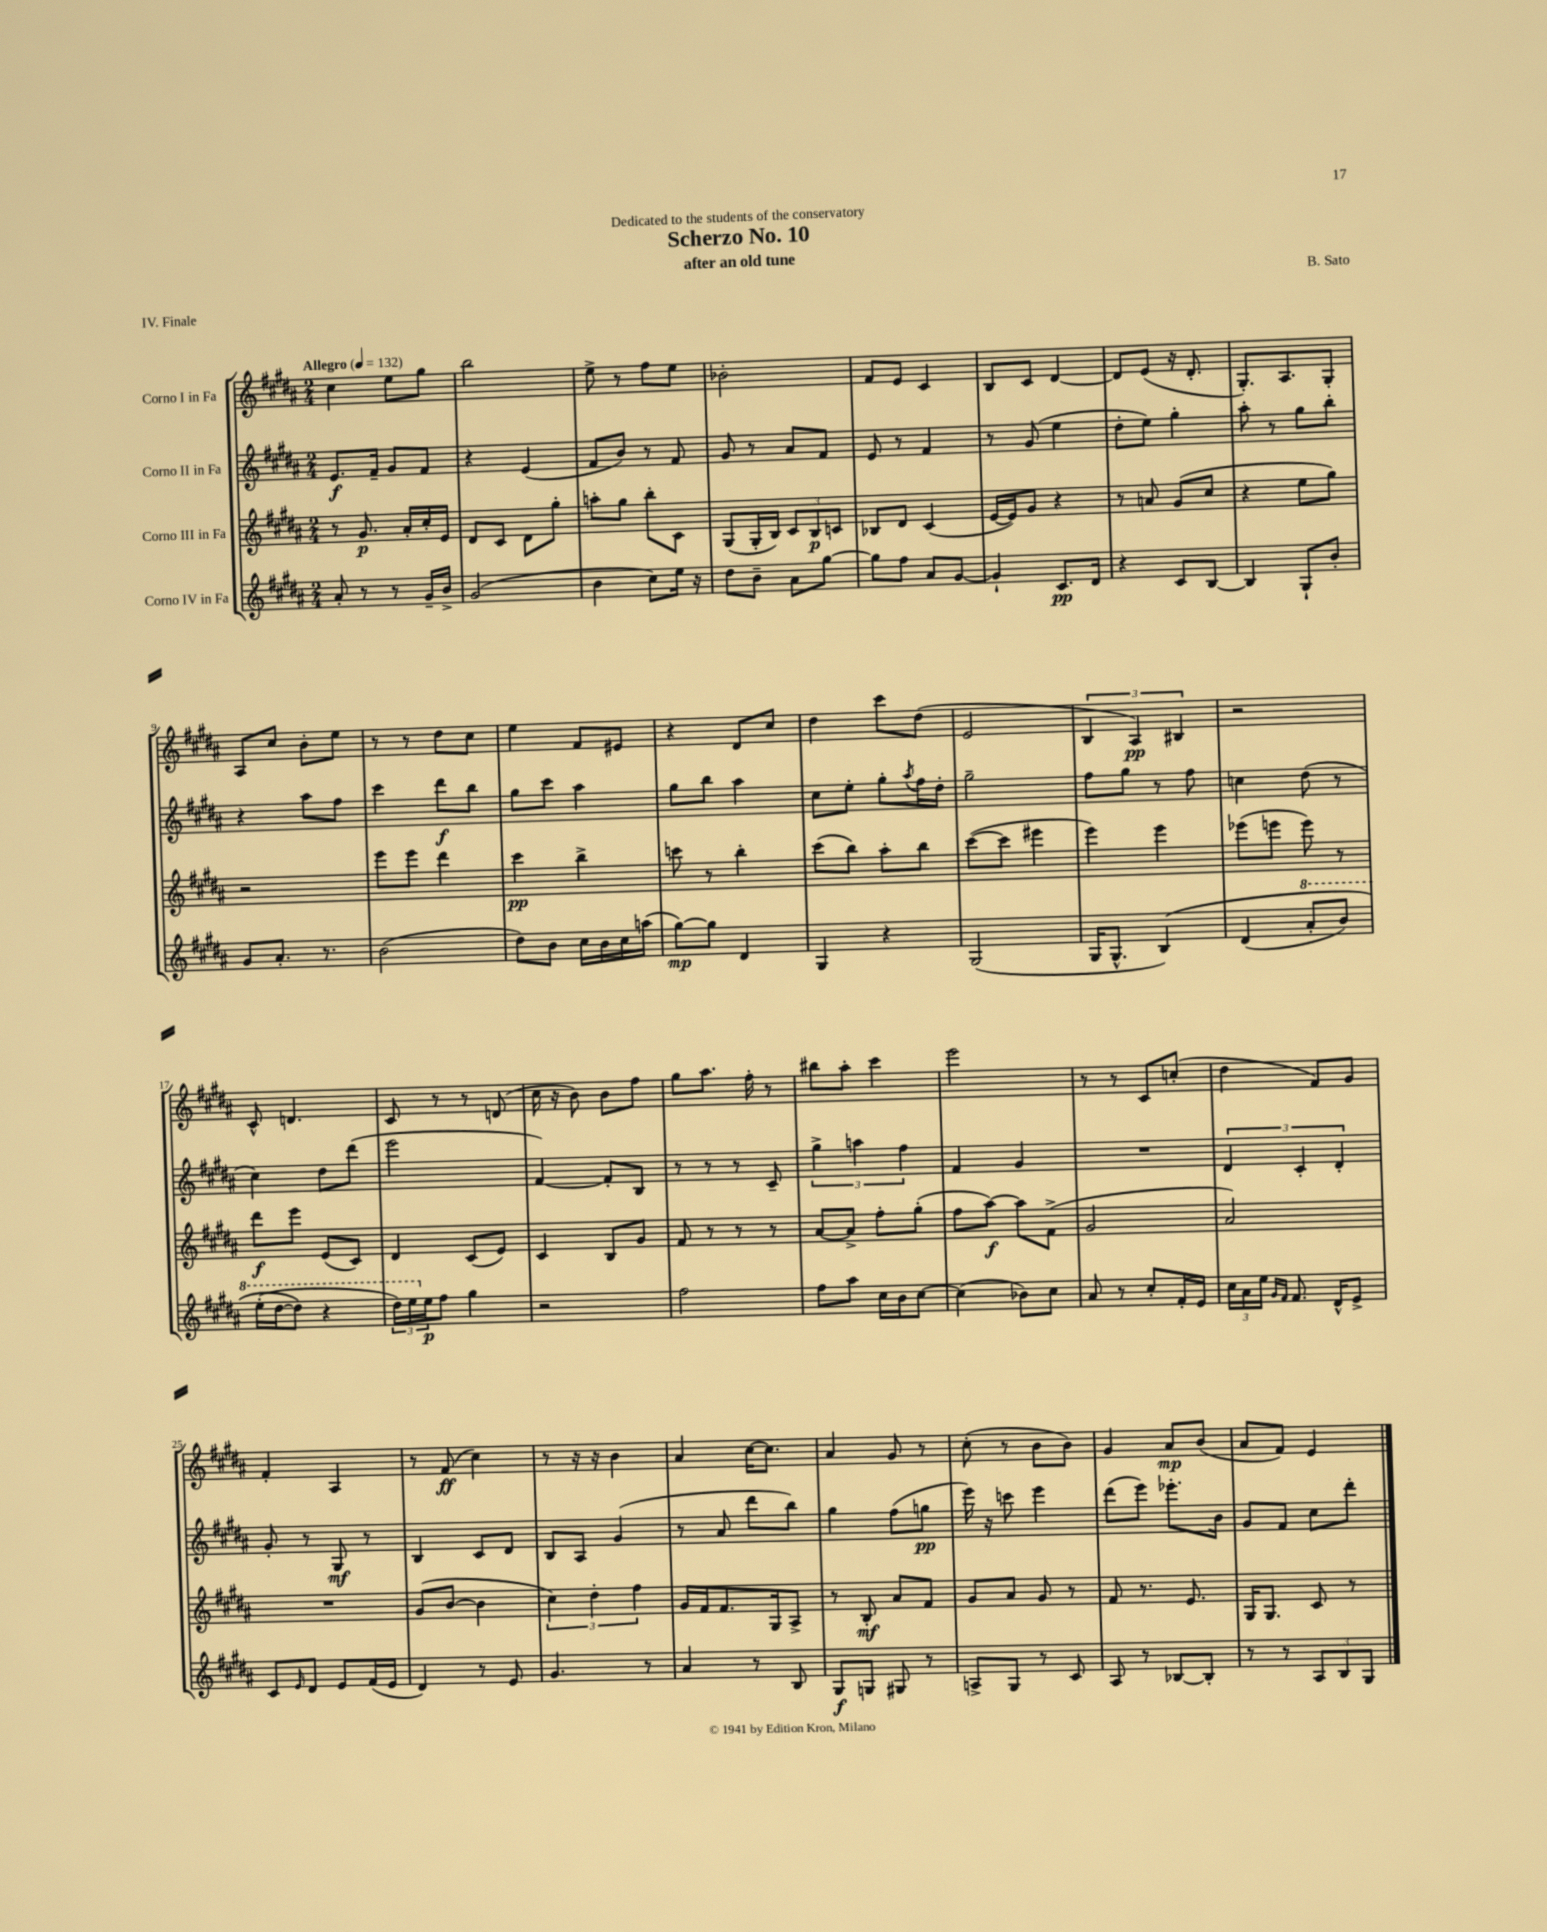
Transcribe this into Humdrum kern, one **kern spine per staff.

**kern	**kern	**kern	**kern
*staff4	*staff3	*staff2	*staff1
*clefG2	*clefG2	*clefG2	*clefG2
*k[f#c#g#d#a#]	*k[f#c#g#d#a#]	*k[f#c#g#d#a#]	*k[f#c#g#d#a#]
*M2/4	*M2/4	*M2/4	*M2/4
*MM132	*MM132	*MM132	*MM132
8a#'	8r	8.e	4cc#
8r	8.g#	.	.
.	.	16f#~	.
8r	.	8g#	8ee
.	16a#'	.	.
16g#~	16cc#'	8f#	8gg#
16b^	16e	.	.
=	=	=	=
(2g#	8d#	4r	2bb
.	8c#	.	.
.	8d#	(4e	.
.	8gg#'	.	.
=	=	=	=
4b	8aa'	8f#	8ee^
.	8gg#	8b)	8r
8cc#)	8bb'	8r	8ff#
16ee	8c#	8f#	8ee
16r	.	.	.
=	=	=	=
8dd#	(8G#	8g#	2b-'
8b~	16G#'	8r	.
.	16B)	.	.
8a#	12c#	8a#	.
.	12B	.	.
[8gg#	.	8f#	.
.	12c	.	.
=	=	=	=
8gg#]	8B-	8e	8f#
8ff#	8d#	8r	8e
8a#	(4c#	4f#	4c#
[8g#	.	.	.
=	=	=	=
4g#`]	[16e	8r	8B
.	16e])	.	.
.	8g#	(8g#	8c#
8.c#	4r	4ee	[4d#
16d#	.	.	.
=	=	=	=
4r	8r	8dd#'	8d#]
.	8a	8ee)	(8e
8c#	(8g#	4gg#'	16r
.	.	.	8.d#'
[8B	8cc#	.	.
=	=	=	=
4B]	4r	8aa#'	8.G#')
.	.	8r	.
.	.	.	8.A#
8G#`	8ee	8gg#	.
8b'	8gg#)	8bb'	8G#'
=	=	=	=
8g#	2r	4r	8A#
8.a#'	.	.	8cc#
.	.	8aa#	8b'
8.r	.	.	.
.	.	8ff#	8ee
=	=	=	=
(2b	8eee	4ccc#	8r
.	8eee	.	8r
.	4ddd#	8ddd#	8dd#
.	.	8bb	8cc#
=	=	=	=
8dd#)	4ccc#	8gg#	4ee
8b	.	8ccc#	.
16cc#	4bb^	4aa#	8f#
16b	.	.	.
16cc#	.	.	8e#
(16aa	.	.	.
=	=	=	=
[8gg#)	8ccc	8gg#	4r
8gg#]	8r	8bb	.
4d#	4bb'	4aa#	8d#
.	.	.	8cc#
=	=	=	=
4G#	(8ccc#	8cc#	4dd#
.	8bb)	8ee'	.
4r	8aa#'	8gg#'	8ccc#
.	.	8qaa#	.
.	8bb	16ff#	(8dd#
.	.	16dd#'	.
=	=	=	=
(2G#	([8ccc#	2gg#~	2e
.	8ccc#]	.	.
.	4eee#	.	.
=	=	=	=
16G#	4eee)	8ff#	6B
8.G#^^	.	.	.
.	.	8gg#	.
.	.	.	6A#)
&(4B)	4eee	8r	.
.	.	.	6B#
.	.	8ff#	.
=	=	=	=
(4d#	(8eee-	4cc	2r
.	8eee	.	.
8aa#'	8eee)	(8dd#	.
8bb)	8r	8r	.
=	=	=	=
(16eee'	8ddd#	4cc#)	8c#^^
[16ddd#	.	.	.
8ddd#]&)	8eee	.	4.d
4r	(8e	8dd#	.
.	8c#)	(8ddd#	.
=	=	=	=
24ddd#)	4d#	2eee	8c#
24eee	.	.	.
24ee	.	.	.
8ff#	.	.	8r
4gg#	(8c#	.	8r
.	8e)	.	(8d
=	=	=	=
2r	4c#	[4f#)	16cc#
.	.	.	16r
.	.	.	8b)
.	8B	8f#']	8b
.	8g#	8B	8ff#
=	=	=	=
2ff#	8f#	8r	8gg#
.	8r	8r	8.aa#
.	8r	8r	.
.	.	.	16ff#'
.	8r	8c#~	8r
=	=	=	=
8ff#	[8a#	6gg#^	8bb#
8aa#	8a#^]	.	8aa#'
.	.	6aa	.
16cc#	8ff#'	.	4ccc#
16b	.	.	.
.	.	6ff#	.
[8cc#	(8gg#'	.	.
=	=	=	=
(4cc#]	8ff#	4f#	2eee
.	[8aa#)	.	.
8b-)	8aa#]	4g#	.
8cc#	(8f#^	.	.
=	=	=	=
8a#	2g#	2r	8r
8r	.	.	8r
8cc#'	.	.	8c#
16f#'	.	.	(8cc'
16e	.	.	.
=	=	=	=
24cc#	2a#)	6d#	4dd#
24a#	.	.	.
24ee	.	.	.
16qqg#	.	.	.
16qqf#	.	.	.
8.f#	.	.	.
.	.	6c#'	.
.	.	.	8f#)
16d#^^	.	.	.
.	.	6d#'	.
8e^	.	.	8g#
=	=	=	=
8c#	2r	8g#'	4f#'
16qqe	.	.	.
8d#	.	8r	.
8e	.	8G#	4A#
(16f#	.	8r	.
16e	.	.	.
=	=	=	=
4d#)	(8g#	4B	8r
.	[8b	.	(8f#
8r	4b]	8c#	4cc#)
8e	.	8d#	.
=	=	=	=
4.g#	6cc#)	8B	8r
.	.	8A#	16r
.	6dd#'	.	.
.	.	.	16r
.	.	(4g#	4b
.	6ff#	.	.
8r	.	.	.
=	=	=	=
4a#	16g#	8r	4a#
.	16f#	.	.
.	8.f#	8a#	.
8r	.	8ddd#	[16cc#
.	16G#	.	8.cc#]
8B	8A#^	8bb)	.
=	=	=	=
8G#	8r	4gg#	4a#
8G	8B'	.	.
8G#	8a#	(8ff#	8g#
8r	8f#	8gg	8r
=	=	=	=
8A^	8g#	16eee)	(8cc#'
.	.	16r	.
8G#	8a#	8ccc	8r
8r	8g#	4eee	8b
8c#	8r	.	8b)
=	=	=	=
8A#	8f#	(8ddd#	4g#
8r	8.r	8eee)	.
[8B-	.	8.eee-'	8a#
.	8.e	.	.
8B-']	.	.	(8b
.	.	16b	.
=	=	=	=
8r	16G#	8g#	8a#
.	8.G#	.	.
8r	.	8f#	8f#)
12A#	8c#	8cc#	4e
12B	.	.	.
.	8r	8ddd#'	.
12G#	.	.	.
==	==	==	==
*-	*-	*-	*-
